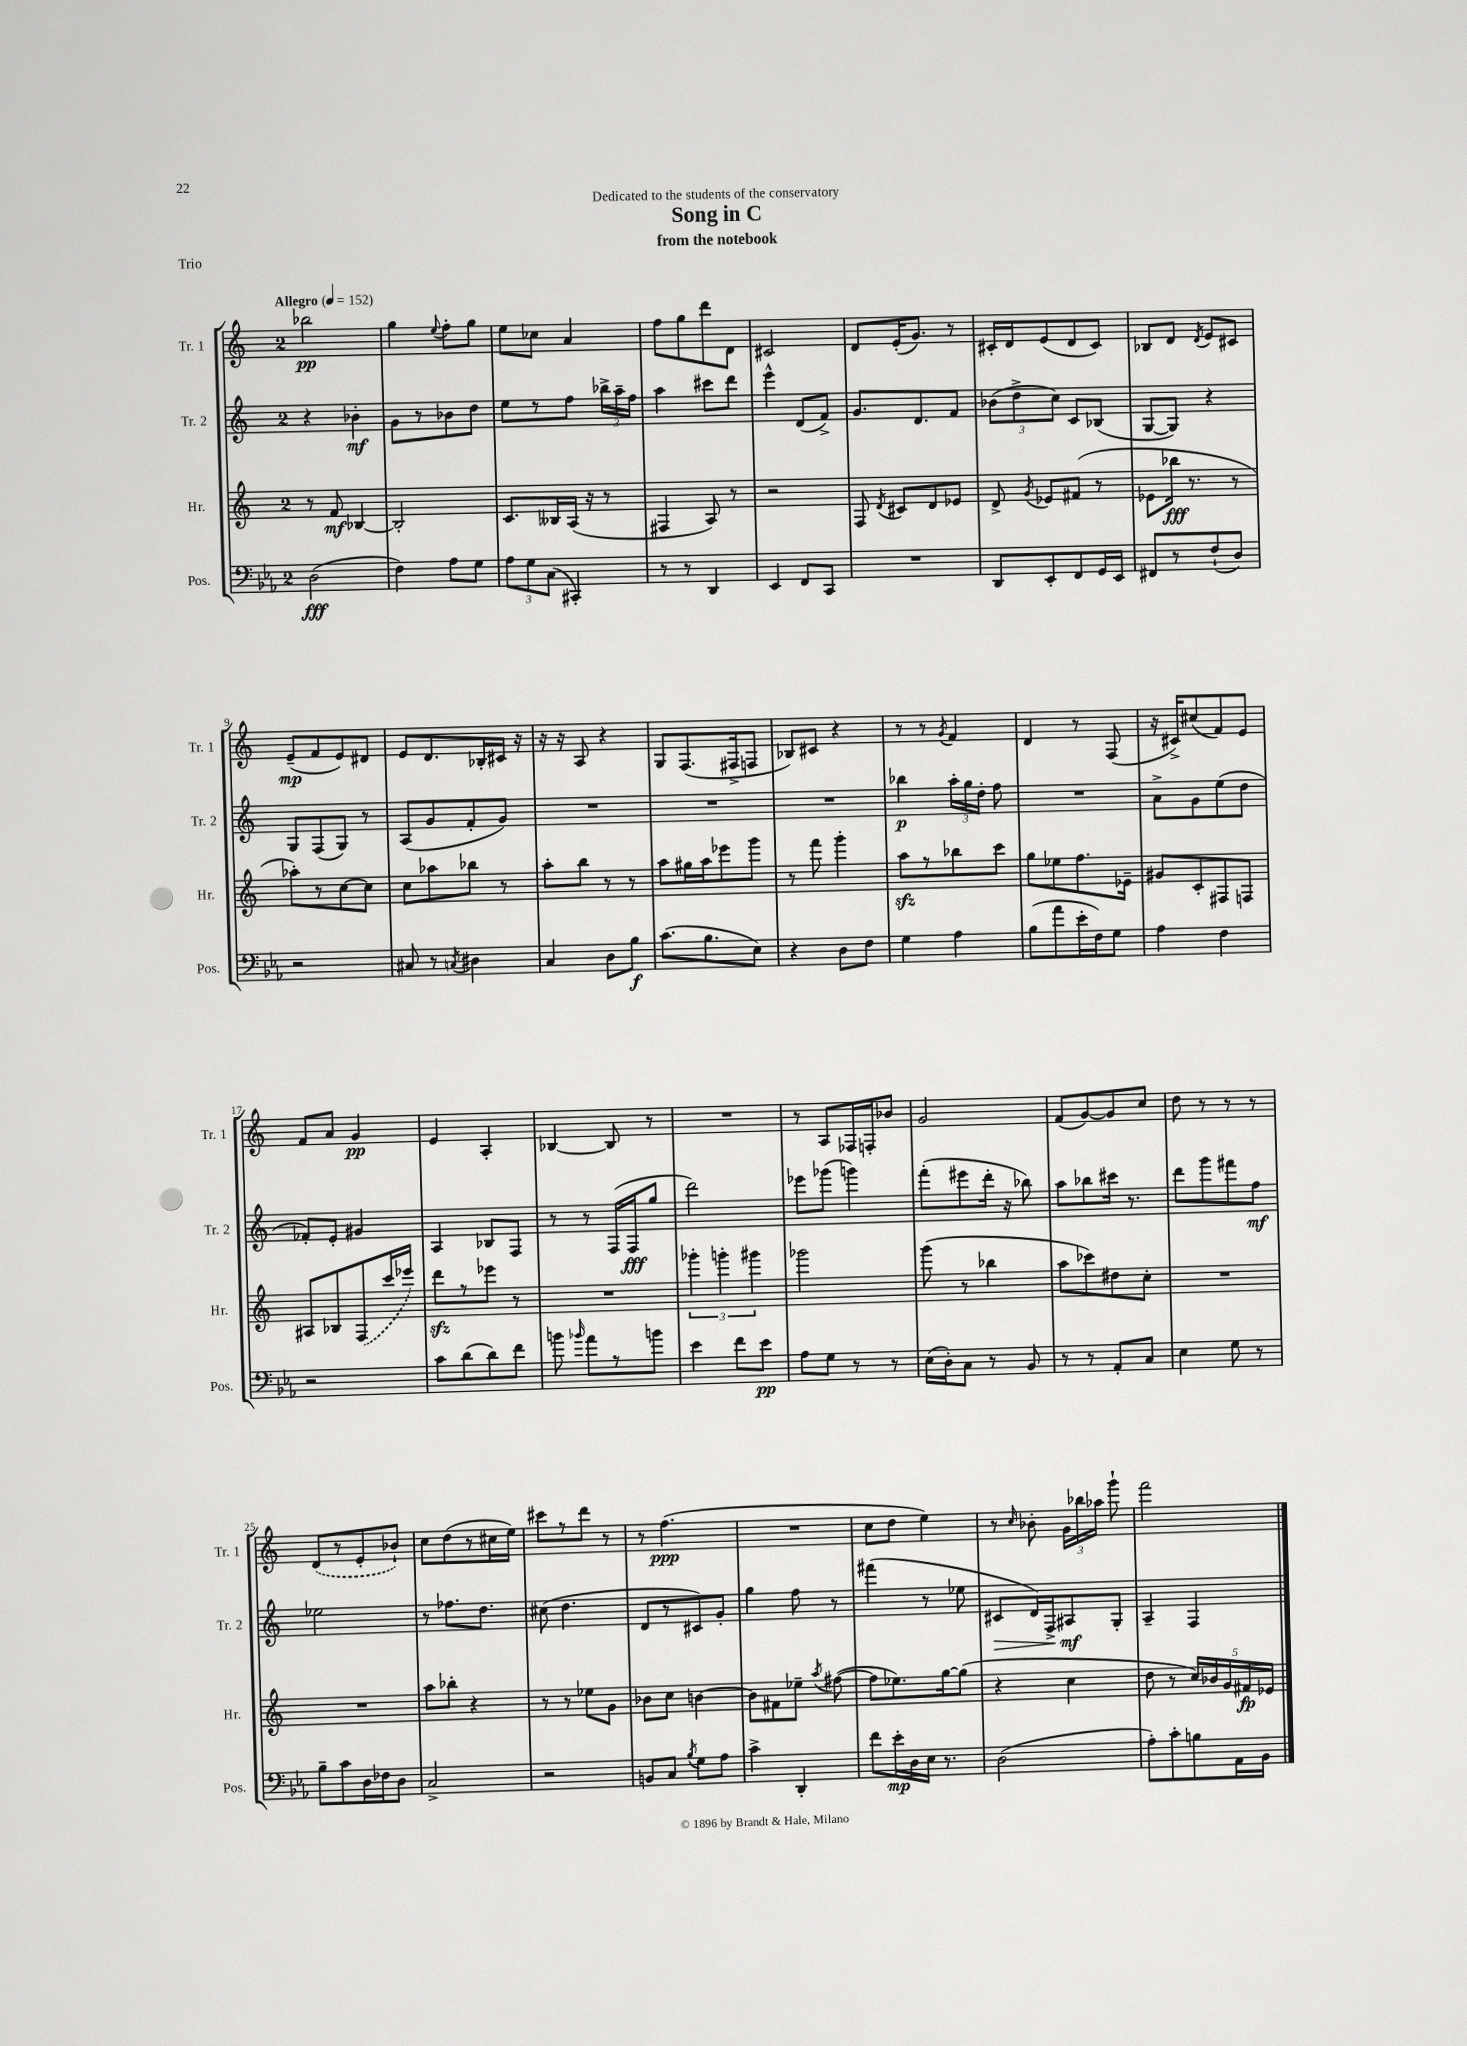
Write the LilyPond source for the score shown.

\header { title = "Song in C" subtitle = "from the notebook" dedication = "Dedicated to the students of the conservatory" piece = "Trio" }
<<
\new StaffGroup <<
\new Staff = "s0" \with { instrumentName = "Tr. 1" shortInstrumentName = "Tr. 1" } {
    \clef treble \key c \major \once \override Staff.TimeSignature.style = #'single-digit \time 2/4 \tempo "Allegro" 4 = 152
    \autoBeamOff bes''2\pp |
    g''4 \appoggiatura { e''8 } f''8[-. g''8] |
    e''8[ ces''8] a'4 |
    f''8[ g''8 d'''8 d'8] |
    cis'2 |
    d'8[ e'16-.( g'8.]) r8 |
    cis'16[-. d'16 e'8( d'8 cis'8]) |
    bes8[ d'8] \acciaccatura { d'8 } e'8[ cis'8] |
    e'8[--\mp( f'8 e'8) dis'8] |
    e'8[ d'8. bes16-. cis'16] r16 |
    r16 r16 a8 r4 |
    g8[ f8.( fis16-> f8] |
    bes8[) cis'8] r4 |
    r8 r8 \acciaccatura { g'8 } f'4 |
    d'4 r8 f8( |
    r16 cis'16[->) cis''8( f'8) e'8] |
    f'8[ a'8] g'4\pp |
    e'4 a4-. |
    bes4~ bes8 r8 |
    R2 |
    r8 a8[ fes16 f16-. bes'8] |
    g'2 |
    f'8[( g'8~) g'8 c''8] |
    d''8 r8 r8 r8 |
    \once \slurDashed d'8[( r8 e'8-. bes'8]-!) |
    c''8[ d''8( r8 cis''16 e''16]) |
    cis'''8[ r8 d'''8] r8 |
    r8 f''4.\ppp( |
    R2 |
    c''8[ d''8] e''4) |
    r8 \grace { c''16 } bes'8-. \tuplet 3/2 { g'16[ bes''16 aes''16] } g'''8-! |
    f'''2 \bar "|." |
}
\new Staff = "s1" \with { instrumentName = "Tr. 2" shortInstrumentName = "Tr. 2" } {
    \clef treble \key c \major \once \override Staff.TimeSignature.style = #'single-digit \time 2/4
    \autoBeamOff r4 bes'4-.\mf |
    g'8[ r8 bes'8 d''8] |
    e''8[ r8 f''8] \tuplet 3/2 { bes''16[-> a''16-- f''16] } |
    a''4 cis'''8[ d'''8] |
    e'''4-^ d'8[( f'8]->) |
    g'8.[ d'8. f'8] |
    \tuplet 3/2 { bes'8[( d''8-> c''8]) } c'8[ bes8]( |
    g8[~ g8]) r4 |
    g8[ f8( g8]) r8 |
    a8[( g'8 f'8-. g'8]) |
    R2 |
    R2 |
    R2 |
    bes''4\p \tuplet 3/2 { a''16[-. g''16 d''16]-. } f''8 |
    R2 |
    a'8[-> g'8 e''8( d''8] |
    fes'8[-.) e'8]-. gis'4 |
    a4 bes8[ f8] |
    r8 r8 f16[( f16\fff g''8] |
    d'''2) |
    ees'''8[ ges'''8]( g'''4) |
    f'''8[-.( eis'''8 d'''16]-. r16 bes''8) |
    a''8[ bes''8 cis'''16] r8. |
    d'''8[ g'''8 fis'''8 f''8]\mf |
    ees''2 |
    r8 fes''8.[ d''8.] |
    cis''8( d''4. |
    d'8[ r8 cis'8) g'8]-. |
    g''4 f''8 r8 |
    fis'''4( r8 ees''8 |
    cis'8[\> d'16) f16-> ais8\mf\! g8]-. |
    a4-- f4 \bar "|." |
}
\new Staff = "s2" \with { instrumentName = "Hr." shortInstrumentName = "Hr." } {
    \clef treble \key c \major \once \override Staff.TimeSignature.style = #'single-digit \time 2/4
    \autoBeamOff r8 f'8\mf bes4~ |
    bes2-. |
    c'8.[ beses16 a16]( r16 r8 |
    fis4 a8) r8 |
    r2 |
    f8 \acciaccatura { d'8 } cis'8[ d'8 ees'8] |
    d'8-> \acciaccatura { g'8 } ees'8[ fis'8]( r8 |
    ees'8[ bes''16]\fff r8. r8 |
    aes''8[-.) r8 c''8~ c''8] |
    c''8[ aes''8 bes''8] r8 |
    a''8[-. b''8] r8 r8 |
    a''8[ gis''16 a''16 ees'''8 g'''8] |
    r8 f'''8 g'''4-. |
    a''8[\sfz r8 bes''8 c'''8] |
    g''8[ ees''8 f''8. ees'16]-- |
    gis'8[ c'8-. fis8 f8] |
    ais8[ bes8 \once \slurDashed f8( c'''16 ees'''16]) |
    d'''8[\sfz r8 ees'''8] r8 |
    R2 |
    \tuplet 3/2 { ges'''4-. g'''4-. gis'''4 } |
    ges'''2 |
    g'''8( r8 bes''4 |
    a''8[ ces'''8) dis''8 c''8]-. |
    R2 |
    R2 |
    a''8[ bes''8]-. r4 |
    r8 r8 ees''8[ g'8] |
    bes'8[ c''8] b'4~ |
    b'8[ fis'8 ees''8]-- \acciaccatura { a''8 } fis''8~( |
    fis''8[ ees''8.) g''16~ g''8]( |
    r4 c''4 |
    d''8 r8 \tuplet 5/4 { c''16[) bes'16 g'16 fis'16\fp ees'16] } \bar "|." |
}
\new Staff = "s3" \with { instrumentName = "Pos." shortInstrumentName = "Pos." } {
    \clef bass \key ees \major \once \override Staff.TimeSignature.style = #'single-digit \time 2/4
    \autoBeamOff d2\fff( |
    f4) aes8[ g8] |
    \tuplet 3/2 { aes8[ g8 c8]( } cis,4-.) |
    r8 r8 d,4 |
    ees,4 f,8[ c,8] |
    R2 |
    d,8[ ees,8-. f,8 g,16 ees,16] |
    fis,8[ r8 f8-!( d8]) |
    r2 |
    cis8 r8 \acciaccatura { c8 } dis4 |
    c4 d8[ bes8]\f |
    c'8.[( bes8. ees8]) |
    r4 d8[ f8] |
    g4 aes4 |
    bes8[( aes'8 ees'16-. f16) g8] |
    aes4 f4 |
    r2 |
    c'8[ d'8( d'8) f'8] |
    b'8 \grace { bes'16 } aes'8[ r8 b'8] |
    ees'4 f'8[ ees'8]\pp |
    aes8[ g8] r8 r8 |
    ees16[( d16-.) c8] r8 bes,8 |
    r8 r8 aes,8[-. c8] |
    ees4 g8 r8 |
    bes8[-- c'8 d16 fes16 d8] |
    c2-> |
    r2 |
    b,8[ c8] \acciaccatura { bes8 } g8[ aes8] |
    c'4-> d,4-. |
    f'8[ ees'16-.\mp d16 ees16] r8. |
    d2( |
    aes8[-.) c'8-. b8 aes,16 bes,16] \bar "|." |
}
>>
>>
